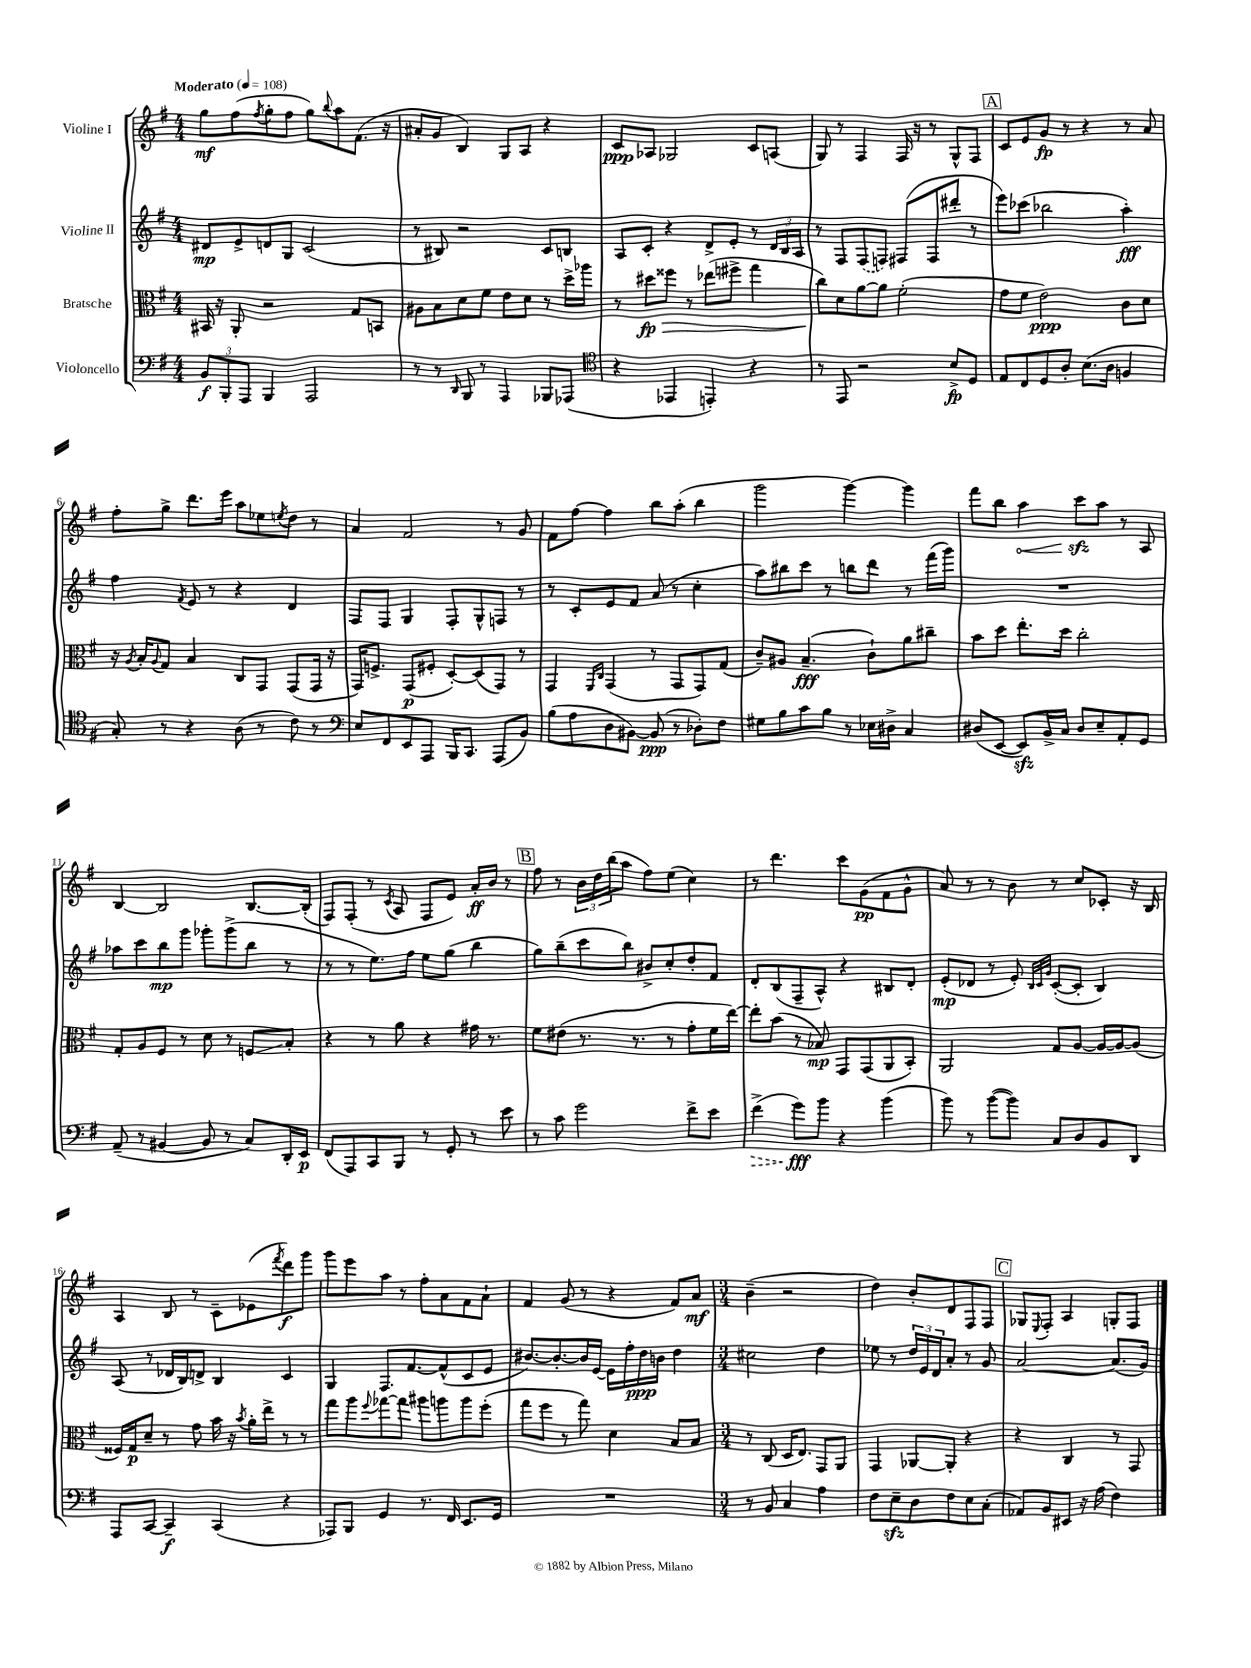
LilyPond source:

<<
\new StaffGroup <<
\new Staff = "s0" \with { instrumentName = "Violine I" } {
    \clef treble \key g \major \numericTimeSignature \time 4/4 \tempo "Moderato" 4 = 108
    g''8\mf fis''8( \acciaccatura { fis''8 } g''8-. fis''8 g''8) \appoggiatura { b''8 } a''8 fis'8.( r16 |
    ais'8-. g'8 b4) g8 a8 r4 |
    c'8\ppp aes8 ges2 c'8 a8( |
    g8) r8 fis4 fis16 r16 r8 g8-^ fis8 |
    \mark \markup { \box "A" } c'8 e'8 g'8\fp r8 r4 r8 a'8 |
    fis''8-. g''8-> d'''8. e'''16 a''8 ees''8 \acciaccatura { e''8 } d''8 r8 |
    a'4 fis'2 r8 g'8 |
    fis'8 fis''8~ fis''4 b''8 a''8-.( b''4 |
    g'''2 g'''4~) g'''4 |
    fis'''8 b''8 \once \override Hairpin.circled-tip = ##t a''4\< c'''8\sfz\! a''8 r8 a8 |
    b4~ b2 b8.~ b16-.( |
    fis8) fis8-.( r8 \acciaccatura { c'8 } a8 fis8 e'8) a'16-.\ff b'16 r8 |
    \mark \markup { \box "B" } fis''8 r8 \tuplet 3/2 { b'16 d''16 b''16( } a''8 fis''8) e''8( c''4) |
    r8 d'''4. c'''8 g'8\pp( fis'8 g'8-^ |
    a'8) r8 r8 b'8 r8 c''8 ces'8-. r16 b16 |
    a4 b8 r8 c'8-- ees'8( \acciaccatura { fis'''8 } d'''8\f) g'''8 |
    g'''8 e'''8 a''8 r8 fis''8-. a'8 fis'8 a'8-! |
    fis'4 g'8( r8 r4 fis'8) a'8\mf |
    \numericTimeSignature \time 3/4 b'4--( r2 |
    d''4) b'8-. d'8 fis8 fis8 |
    \mark \markup { \box "C" } ges8 \appoggiatura { e8 } fis8-. a4 g8-. fis8 \bar "|." |
}
\new Staff = "s1" \with { instrumentName = "Violine II" } {
    \clef treble \key g \major \numericTimeSignature \time 4/4
    dis'8\mp e'8-> d'8 g8 c'2( |
    r8 bis8) r2 c'8 b8 |
    a8 c'8-. r4 d'8-> e'8-. r8 \tuplet 3/2 { d'16 b16 a16 } |
    r8 fis8 \once \slurDashed fis8( f8) fis8( fis8 dis'''8-. r8 |
    \mark \markup { \box "A" } e'''8) ces'''8( bes''2 a''4-.\fff) |
    fis''4 \acciaccatura { fis'8 } e'8 r8 r4 d'4 |
    fis8 fis8 g4 fis8-. g8-^ f8 r8 |
    r8 c'8-. e'8 fis'8 a'8( r8 c''4-. |
    a''8) bis''8 c'''8 r8 b''8 d'''8 r8 fis'''16( g'''16) |
    R1 |
    aes''8 c'''8 b''8\mp g'''8 ges'''8-. ges'''8->( b''8 r8 |
    r8 r8 e''8.) fis''16 e''8 g''8( b''4 |
    \mark \markup { \box "B" } g''8) b''8--( c'''8 b''8) bis'8-> c''8-. d''8-. fis'8 |
    d'8-. b8( fis8-- a8-^) r4 bis8 d'8-. |
    e'8-.\mp( des'8 r8 e'8-.) \grace { b32 c'32 g'32 } c'8~-.( c'8-. b4) |
    a8( r8 des'16 b16) d'8-> b4 c'4 |
    g4 fis8. fis'8.~ fis'8-^( c'8 e'8 |
    bis'8.~) bis'8.~-. bis'16 e'16~ e'16 fis''16-. d''16\ppp b'16 d''4 |
    \numericTimeSignature \time 3/4 cis''2 d''4 |
    ees''8 r8 \tuplet 3/2 { d''16 e'16 d'16 } a'8-. r8 g'8 |
    \mark \markup { \box "C" } a'2~ a'8.( g'16) \bar "|." |
}
\new Staff = "s2" \with { instrumentName = "Bratsche" } {
    \clef alto \key g \major \numericTimeSignature \time 4/4
    bis,16 r16 a,8-. r2 g8 b,8 |
    ais8 b8 d'8 fis'8 e'8 d'8 r8 d''16-> aes''16 |
    r8 dis''8\fp\> fisis''8 r8 ees''8( fis''8-> g''4 |
    c''8\!) d'8 a'8~ a'8 fis'2-.( |
    \mark \markup { \box "A" } g'8 fis'8 e'2\ppp) c'8 d'8 |
    r16 \acciaccatura { a8 } b16-. \appoggiatura { a8 } g8 b4 c8 g,8 g,8( g,16 r16 |
    g,16) f8.-> g,8\p( fis8-. d8~-.) d8( g,8) r8 |
    g,4 \grace { fis,16 c16 } g,4( r8 g,8 g,8) g8( |
    c'8--) ais8 b4.--\fff( c'8-!) a'8 cis''8-- |
    b'8 d''8 e''8.-. d''16 c''2-. |
    g8-. a8 fis8 r8 d'8 r8 f8\glissando b8-. |
    r4 r8 a'8 r4 gis'16 r8. |
    \mark \markup { \box "B" } fis'8 eis'8( r8. r8. r8 g'8-. fis'16 e''16~) |
    e''8-. b'8( r8 bes8\mp) g,8 g,8( a,8 b,8-.) |
    a,2 g8 a8~ a16~ a16~ a8( |
    fisis16) g16\p d'8-- r8 g'8 b'16 r16 \acciaccatura { b'8 } a'16-. e''16-> r8 r8 |
    g''8 a''8 \appoggiatura { fis''8 } ges''8~ ges''8 ais''8 a''8 a''8 fis''8-.( |
    g''8 fis''8 r8 g''8) d'4 b8 b8 |
    \numericTimeSignature \time 3/4 r8 c8( d16 e8.) g,8 a,8 |
    g,4 aes,8~ aes,8-. r4 |
    \mark \markup { \box "C" } r4 c4 r8 g,8 \bar "|." |
}
\new Staff = "s3" \with { instrumentName = "Violoncello" } {
    \clef bass \key g \major \numericTimeSignature \time 4/4
    \tuplet 3/2 { b,8\f b,,8-. a,,8 } b,,4 a,,2 |
    r8 r8 \grace { d,16 } b,,8 r8 a,,4 bes,,8 aes,,8( |
    \clef tenor r4 ees,4 e,4-.) r4 |
    r8 e,8 r2 b8->\fp d8 |
    \mark \markup { \box "A" } e8 c8 d8 a8-. b8.( a16 f4 |
    g8-.) r8 r4 a8( r8 c'8) r8 |
    \clef bass e8 fis,8 e,8 a,,8 b,,16 c,8. a,,8( b,8) |
    b8( a8 d8 bis,8~) bis,8\ppp( r8 des8-.) fis8 |
    gis8 b8 c'8 b8 r8 ees16 dis16-> c4 |
    dis8( e,8~ e,8\sfz) b,16-> c16 dis8 e8-- a,8-. g,8 |
    a,8--( r8 bis,4~ bis,8 r8 c8) d,16-. e,16\p |
    fis,8( a,,8) c,8 b,,8 r8 g,8-. r8 e'8 |
    \mark \markup { \box "B" } r8 c'8 g'2 fis'8-> e'8 |
    \once \override Hairpin.style = #'dashed-line fis'4->\>( g'8\fff\!) b'8 r4 b'4( |
    b'8) r8 b'8~( b'8) c8 d8 b,8 d,8 |
    a,,8 c,8~ c,4--\f c,4( r4 |
    aes,,8) b,,8 g,4 r8. fis,16 e,8. g,16 |
    R1 |
    \numericTimeSignature \time 3/4 r8 b,8 c4 a4 |
    fis8 e8--\sfz d8 fis8 e8 c8-.( |
    \mark \markup { \box "C" } aes,8) b,8 eis,8 r16 a16( fis4) \bar "|." |
}
>>
>>
